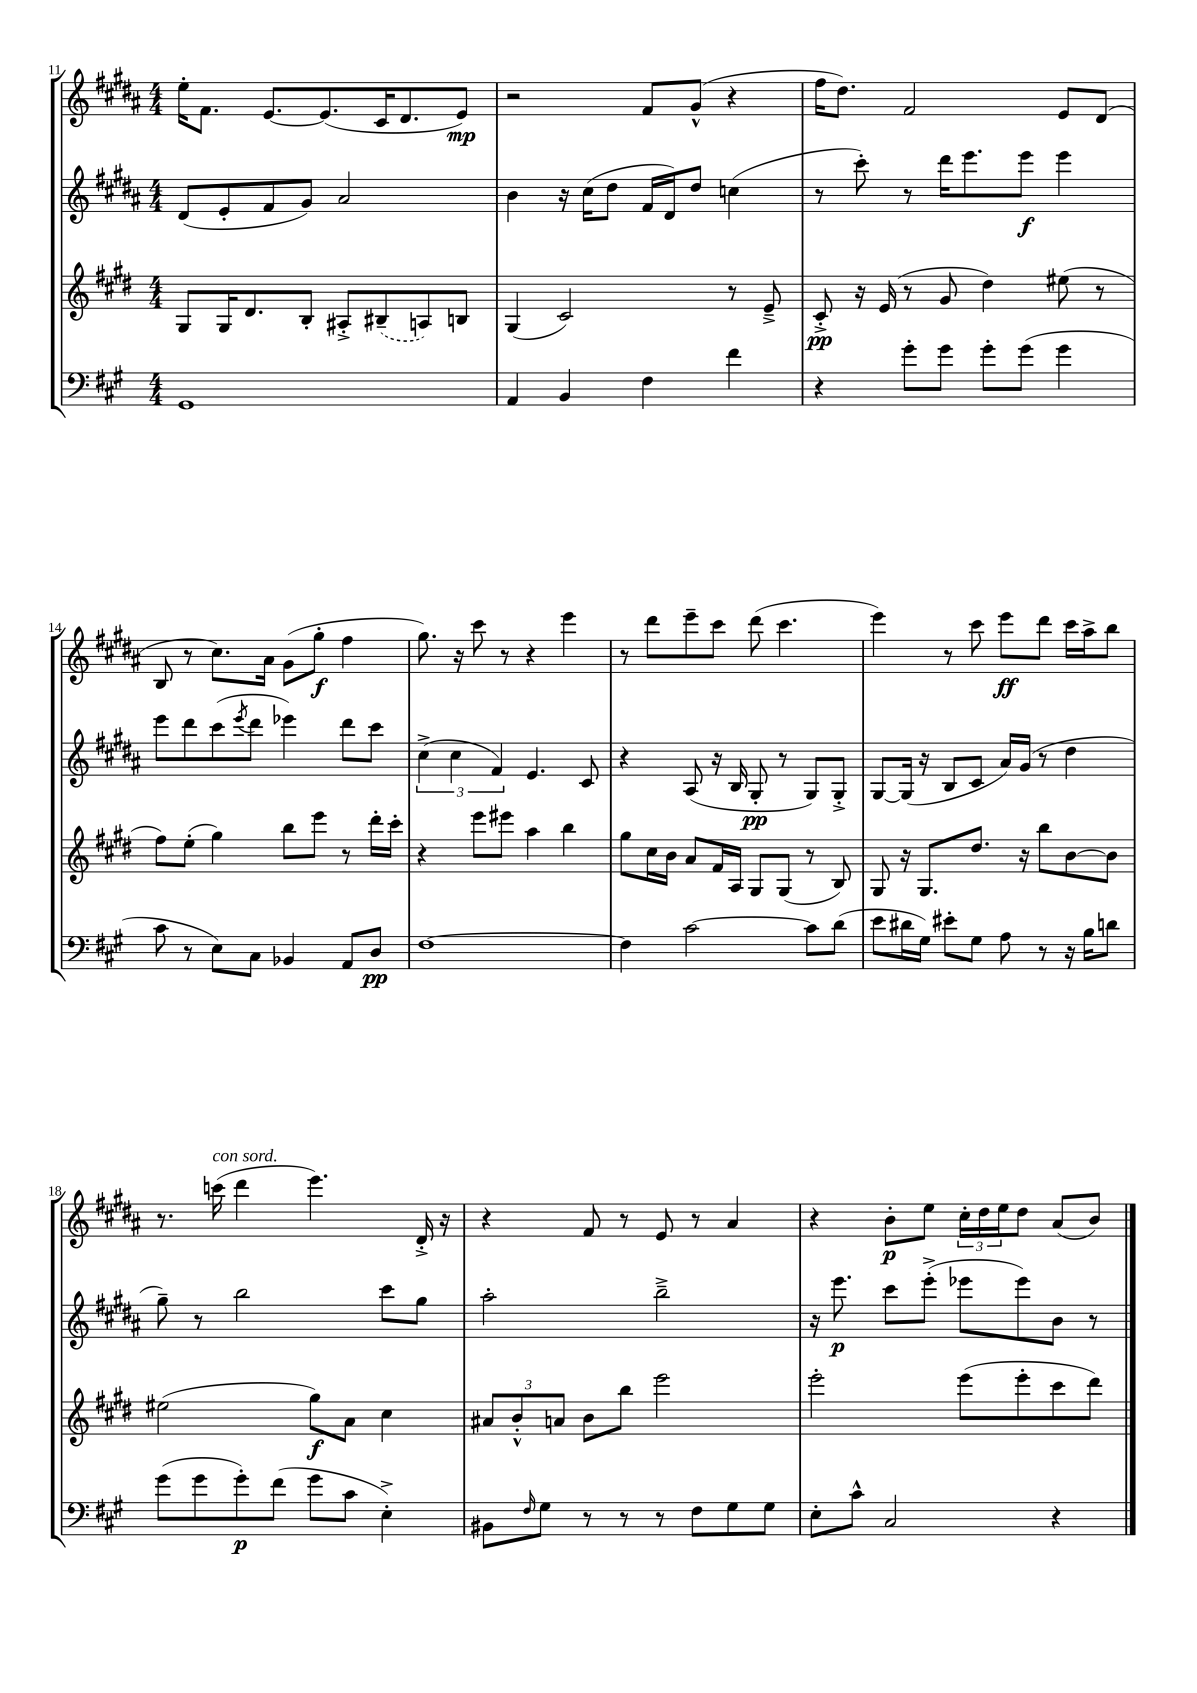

**kern	**dynam	**kern	**dynam	**kern	**dynam	**kern	**dynam
*part4	*part4	*part3	*part3	*part2	*part2	*part1	*part1
*staff4	*staff4	*staff3	*staff3	*staff2	*staff2	*staff1	*staff1
*clefF4	*	*clefG2	*	*clefG2	*	*clefG2	*
*k[f#c#g#]	*	*k[f#c#g#d#]	*	*k[f#c#g#d#a#]	*	*k[f#c#g#d#a#]	*
*M4/4	*	*M4/4	*	*M4/4	*	*M4/4	*
=11	=11	=11	=11	=11	=11	=11	=11
1GG#	.	8G#/L	.	(8d#/L	.	16ee'\KL	.
.	.	.	.	.	.	8.f#\J	.
.	.	16G#/K	.	8e'/	.	.	.
.	.	8.d#/	.	.	.	.	.
.	.	.	.	8f#/	.	[8.e/L	.
.	.	8B'/J	.	8g#/J)	.	.	.
.	.	.	.	.	.	(8.e/]	.
.	.	8A#X'^/L	.	2a#/	.	.	.
.	.	(8B#X~/	.	.	.	16c#/K	.
.	.	.	.	.	.	8.d#/	.
.	.	8An/)	.	.	.	.	.
.	.	8Bn/J	.	.	.	8e/J)	mp
=12	=12	=12	=12	=12	=12	=12	=12
4AA/	.	(4G#/	.	4b\	.	2r	.
4BB/	.	2c#/)	.	16r	.	.	.
.	.	.	.	(16cc#\KL	.	.	.
.	.	.	.	8dd#\J	.	.	.
4F#\	.	.	.	16f#/LL	.	8f#/L	.
.	.	.	.	16d#/J)	.	.	.
.	.	.	.	8dd#/J	.	(8g#^^/J	.
4f#\	.	8r	.	(4ccn\	.	4r	.
.	.	8e~^/	.	.	.	.	.
=13	=13	=13	=13	=13	=13	=13	=13
4r	.	8c#'^/	pp	8r	.	16ff#\KL	.
.	.	.	.	.	.	8.dd#\J)	.
.	.	16r	.	8ccc#'\)	.	.	.
.	.	(16e/	.	.	.	.	.
8g#'\L	.	8r	.	8r	.	2f#/	.
8g#\J	.	8g#/	.	16ddd#\KL	.	.	.
.	.	.	.	8.eee\	.	.	.
8g#'\L	.	4dd#\)	.	.	.	.	.
(8g#\J	.	.	.	8eee\J	f	.	.
4g#\	.	(8ee#X\	.	4eee\	.	8e/L	.
.	.	8r	.	.	.	(8d#/J	.
!!LO:LB:g=z
=14	=14	=14	=14	=14	=14	=14	=14
8c#\	.	8ff#\L)	.	8eee\L	.	8B/	.
8r	.	(8ee'\J	.	8ddd#\	.	8r	.
8E\L)	.	4gg#\)	.	(8ccc#\	.	8.cc#\L)	.
.	.	.	.	8qeee/	.	.	.
8C#\J	.	.	.	8ddd#\J	.	.	.
.	.	.	.	.	.	16a#\Jk	.
4BB-X/	.	8bb\L	.	4eee-X\)	.	(8g#\L	.
.	.	8eee\J	.	.	.	8gg#'\J	f
8AA/L	.	8r	.	8ddd#\L	.	4ff#\	.
8D/J	pp	16ddd#'\LL	.	8ccc#\J	.	.	.
.	.	16ccc#'\JJ	.	.	.	.	.
=15	=15	=15	=15	=15	=15	=15	=15
[1F#	.	4r	.	(6cc#^\	.	8.gg#\)	.
.	.	.	.	6cc#\	.	.	.
.	.	.	.	.	.	16r	.
.	.	8eee\L	.	.	.	8ccc#\	.
.	.	.	.	6f#/)	.	.	.
.	.	8eee#X\J	.	.	.	8r	.
.	.	4aa\	.	4.e/	.	4r	.
.	.	4bb\	.	.	.	4eee\	.
.	.	.	.	8c#/	.	.	.
=16	=16	=16	=16	=16	=16	=16	=16
4F#\]	.	8gg#\L	.	4r	.	8r	.
.	.	16cc#\L	.	.	.	8ddd#\L	.
.	.	16b\JJ	.	.	.	.	.
[2c#\	.	8a/L	.	(8A#/	.	8eee~\	.
.	.	16f#/L	.	16r	.	8ccc#\J	.
.	.	16A/JJ	.	16B/	.	.	.
.	.	8G#/L	.	8G#'/	pp	(8ddd#\	.
.	.	(8G#/J	.	8r	.	4.ccc#\	.
8c#\L]	.	8r	.	8G#/L)	.	.	.
(8d\J	.	8B/)	.	8G#'^/J	.	.	.
=17	=17	=17	=17	=17	=17	=17	=17
8e\L	.	8G#/	.	[8G#/L	.	4eee\)	.
16d#X\L	.	16r	.	(16G#/Jk]	.	.	.
16G#\JJ)	.	8.G#/L	.	16r	.	.	.
8e#X'\L	.	.	.	8B/L	.	8r	.
8G#\J	.	8.dd#/J	.	8c#/J	.	8ccc#\	.
8A\	.	.	.	16a#/LL)	.	8eee\L	ff
.	.	16r	.	(16g#/JJ	.	.	.
8r	.	8bb\L	.	8r	.	8ddd#\J	.
16r	.	[8b\	.	4dd#\	.	16ccc#\LL	.
16B\KL	.	.	.	.	.	16aa#^\J	.
8dn\J	.	8b\J]	.	.	.	8bb\J	.
!!LO:LB:g=z
=18	=18	=18	=18	=18	=18	=18	=18
(8g#\L	.	(2ee#X\	.	8gg#~\)	.	8.r	.
8g#\	.	.	.	8r	.	.	.
!	!	!	!	!	!	!LO:TX:a:i:t=con sord.	!
.	.	.	.	.	.	(16cccn\	.
8g#'\)	p	.	.	2bb\	.	4ddd#\	.
(8f#\J	.	.	.	.	.	.	.
8g#\L	.	8gg#\L)	f	.	.	4.eee\)	.
8c#\J	.	8a\J	.	.	.	.	.
4E'^\)	.	4cc#\	.	8ccc#\L	.	.	.
.	.	.	.	8gg#\J	.	16d#'^/	.
.	.	.	.	.	.	16r	.
=19	=19	=19	=19	=19	=19	=19	=19
8BB#X\L	.	12a#X/L	.	2aa#'\	.	4r	.
.	.	12b'^^/	.	.	.	.	.
16qqF#/	.	.	.	.	.	.	.
8G#\J	.	.	.	.	.	.	.
.	.	12an/J	.	.	.	.	.
8r	.	8b\L	.	.	.	8f#/	.
8r	.	8bb\J	.	.	.	8r	.
8r	.	2eee\	.	2bb~^\	.	8e/	.
8F#\L	.	.	.	.	.	8r	.
8G#\	.	.	.	.	.	4a#/	.
8G#\J	.	.	.	.	.	.	.
=20	=20	=20	=20	=20	=20	=20	=20
8E'\L	.	2eee'\	.	16r	.	4r	.
.	.	.	.	8.eee\	p	.	.
8c#^^\J	.	.	.	.	.	.	.
2C#/	.	.	.	8ccc#\L	.	8b'\L	p
.	.	.	.	(8eee'^\J	.	8ee\J	.
.	.	(8eee\L	.	8eee-X\L	.	24cc#'\LL	.
.	.	.	.	.	.	24dd#\	.
.	.	.	.	.	.	24ee\J	.
.	.	8eee'\	.	8eee-\)	.	8dd#\J	.
4r	.	8ccc#\	.	8b\J	.	(8a#/L	.
.	.	8ddd#\J)	.	8r	.	8b/J)	.
==	==	==	==	==	==	==	==
*-	*-	*-	*-	*-	*-	*-	*-
